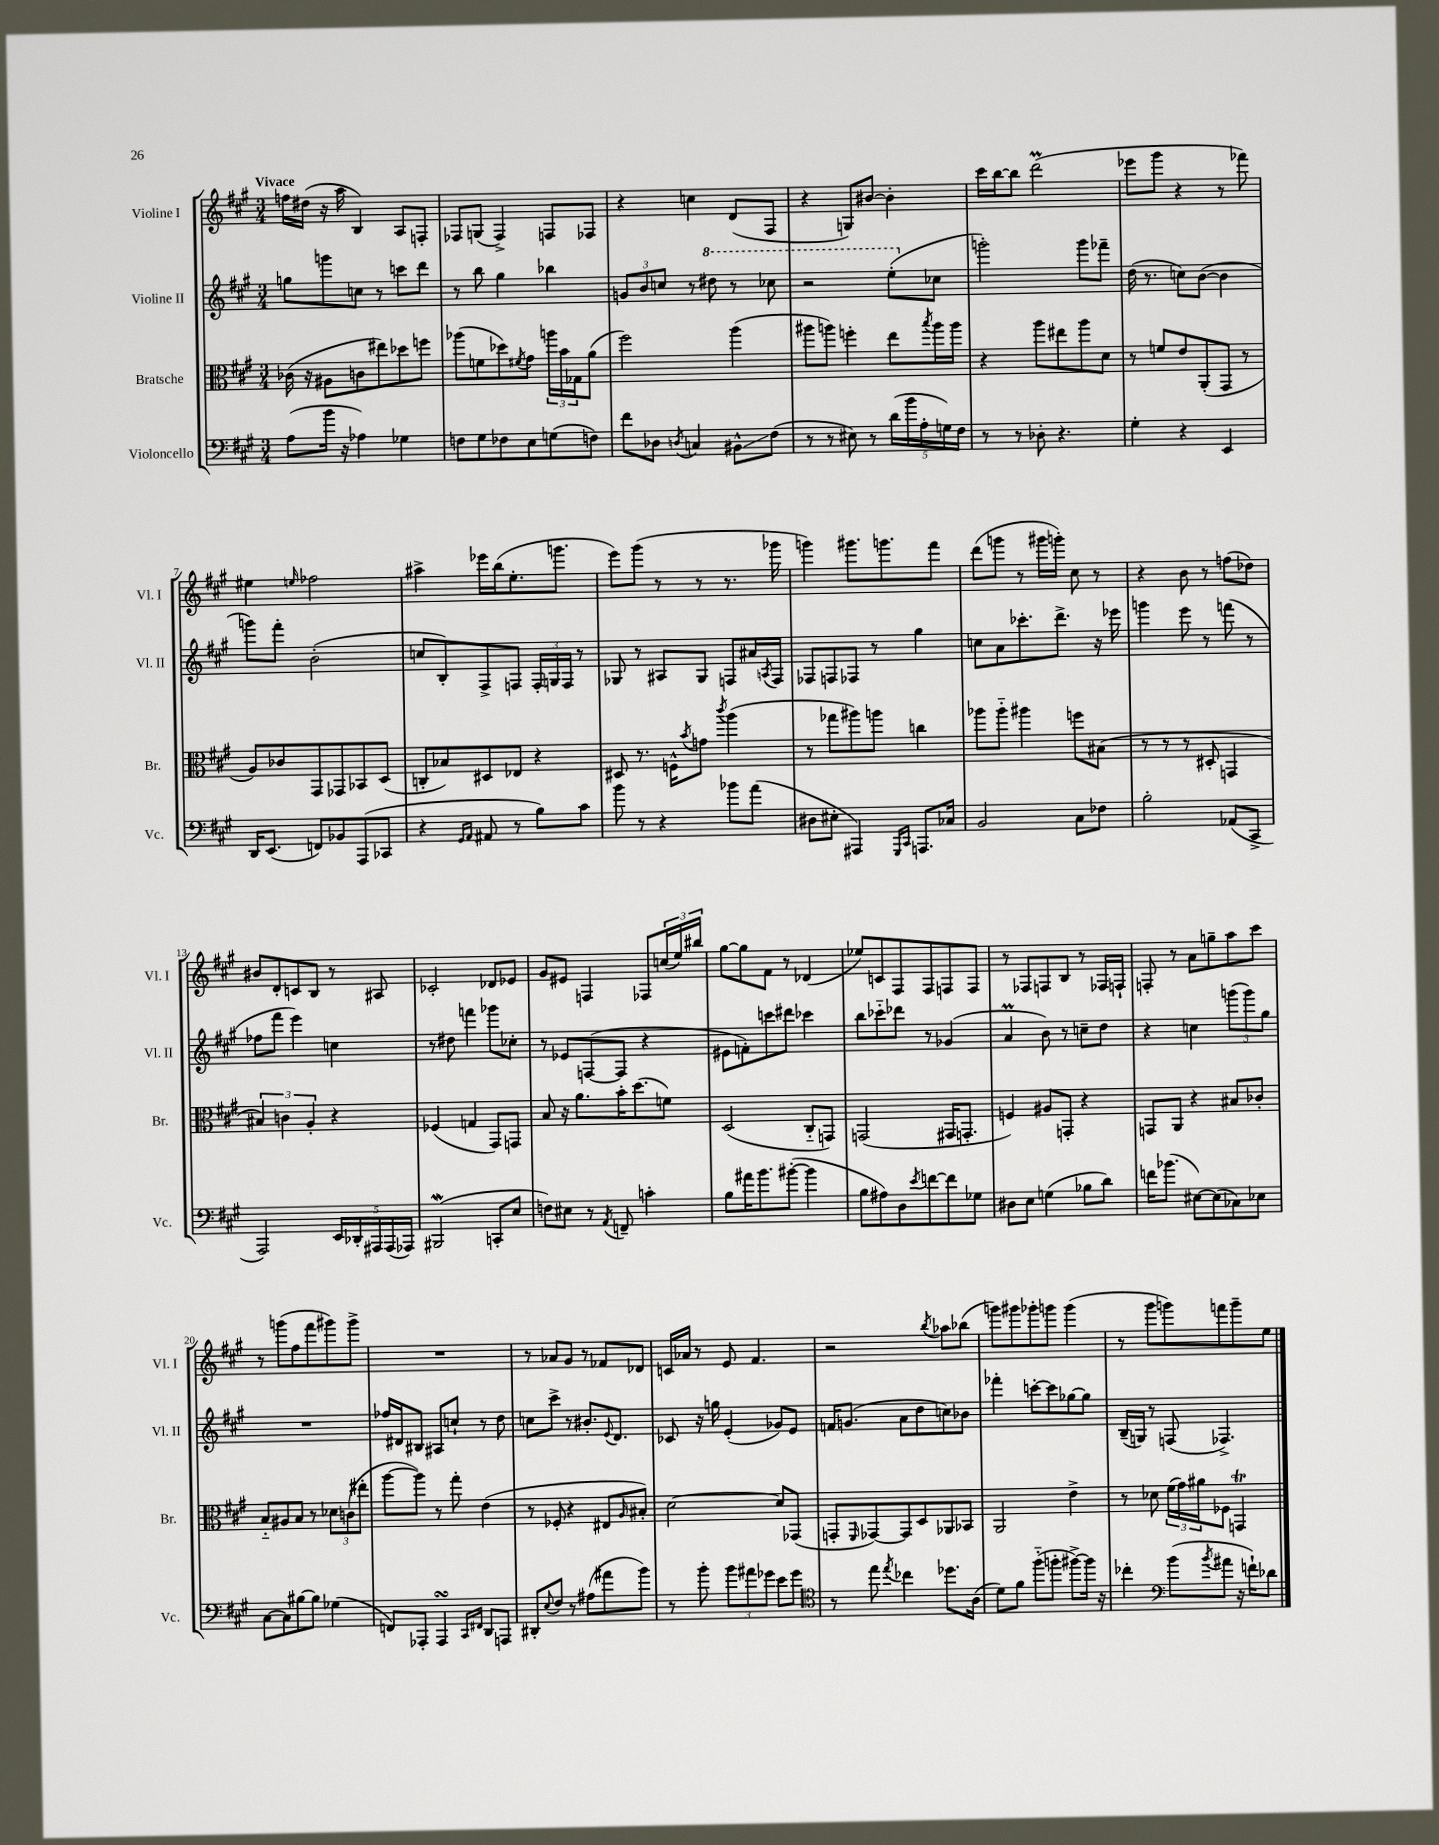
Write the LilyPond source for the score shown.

<<
\new StaffGroup <<
\new Staff = "s0" \with { instrumentName = "Violine I" shortInstrumentName = "Vl. I" } {
    \clef treble \key a \major \numericTimeSignature \time 3/4 \tempo "Vivace"
    f''16 dis''16( r16 a''16 b4) a8 f8-. |
    fes8 g8( fes4->) f8 fes8 |
    r4 c''4 d'8( fis8 |
    r4 g8) bis'8~ bis'4-. |
    cis'''16 b''16~ b''8 d'''2\prall( |
    ees'''8 gis'''8 r4 r8 fes'''8) |
    eis''4 \grace { e''16 } fes''2 |
    ais''4-> ees'''16 b''16( e''8.-. g'''8. |
    e'''8) gis'''8( r8 r8 r8. ges'''16 |
    g'''4) gis'''8. g'''8. fis'''8 |
    d'''8( g'''8 r8 gis'''16 g'''16-.) cis''8 r8 |
    r4 b'8 r8 f''8( des''8) |
    bis'8 d'8-. c'8 b8 r8 ais8 |
    ces'2-. des'8 ees'8 |
    gis'8 eis'8 f4 fes8 \tuplet 3/2 { c''16( e''16) bis''16 } |
    gis''8~ gis''8 fis'8 r8 des'4( |
    ees''8) c'8 fis8 fis8 f8 f8 |
    r8 fes8 f8 b8 r8 fes16 f16-! |
    f8-. r8 a'8 g''8-- a''8 cis'''8 |
    r8 g'''8( fis''8 fis'''8 gis'''8) gis'''8-> |
    R2. |
    r8 aes'8 gis'8 r8 fes'8 des'8 |
    c'16 aes'16 r8 e'8 fis'4. |
    r2 \acciaccatura { b''8 } aes''8 bes''8( |
    g'''8) gis'''8 ges'''8-. g'''8 g'''4( |
    r8 gis'''8 g'''8) f'''8 g'''8-- e''8 \bar "|." |
}
\new Staff = "s1" \with { instrumentName = "Violine II" shortInstrumentName = "Vl. II" } {
    \clef treble \key a \major \numericTimeSignature \time 3/4
    g''8 g'''8 c''8 r8 c'''8 d'''8 |
    r8 b''8 gis''4 bes''4 |
    \tuplet 3/2 { g'8 b'8 c''8 } r8 \ottava #1 dis'''8 r8 ces'''8 |
    r2 e'''8-.( \ottava #0 ces''8 |
    g'''2-.) g'''8 fes'''8-- |
    d''16( r8. c''8) b'8~( b'4 |
    g'''8) fis'''8-. b'2-.( |
    c''8 b8-.) fis8-> f8 \tuplet 3/2 { f16-. g16 f16 } r8 |
    ges8 r8 ais8 ges8 f8 ais'16 \acciaccatura { a8 } f16 |
    fes8 f8 fes8 r8 gis''4 |
    c''8 a'8 ces'''8.-. d'''8.-> r16 ees'''16 |
    g'''4 e'''8 r8 f'''8( r8 |
    fes''8 fis'''8 e'''4) c''4 |
    r8 dis''8 f'''4 ges'''8 ces''8-. |
    r8 ees'8 f8~( f8 r4 |
    eis'8 f'8-.) c'''8 dis'''8 ces'''4 |
    b''8 ces'''8-_ des'''8 r8 ges'4( |
    a'4\prall b'8) r8 c''8-- d''8 |
    r4 c''4 \tuplet 3/2 { g'''8( g'''8) gis''8 } |
    R2. |
    fes''16 dis'16 bis8 ais8 c''8-! r8 d''8 |
    c''8 cis'''8-> r8 bis'8.-. \appoggiatura { e'8 } d'8. |
    ces'8 r16 g''16 e'4-.( ges'8) e'8 |
    f'16 g'8.( a'8 d''8 c''8) bes'8 |
    fes'''4-. c'''8~-. c'''8 ges''8~ ges''8 |
    b16--( g16) r8 f8( fes4.->) \bar "|." |
}
\new Staff = "s2" \with { instrumentName = "Bratsche" shortInstrumentName = "Br." } {
    \clef alto \key a \major \numericTimeSignature \time 3/4
    ces'16( r16 ais8 c'8 eis''8) des''8 f''8 |
    aes''8( f'8 des''8) \acciaccatura { fis'8 } gis'8 \tuplet 3/2 { a''16 b'16 ges16 } a'8( |
    fis''2) a''4( |
    ais''8 a''8) f''4-. e''8 \acciaccatura { b''8 } a''16 a''16 |
    r4 a''8 eis''8 a''8 d'8 |
    r8 f'8 e'8 a,8-.( gis,8 r8 |
    a8) ces'8 gis,8 ges,8 bes,8 d8( |
    c8-. bes8) dis8 ees8 r4 |
    dis8 r8. f16-^ \acciaccatura { b'8 } g'8 \acciaccatura { cis'''8 } a''4( |
    r8 ges''8 ais''8) a''8 c''4 |
    aes''8 aes''8-_ ais''4 f''8 bis8( |
    r8 r8 r8 dis8-. g,4 |
    \tuplet 3/2 { bis4) c'4 a4-. } r4 |
    fes4( g4 gis,8) g,8 |
    b8 r16 a'8. b'16-. d''8.( f'8) |
    d2( cis8-_ g,8) |
    g,2( gis,16 g,8.-. |
    f4) ais8 g,8-. r4 |
    g,8 a,8 r4 bis8 ces'8-. |
    b8-_ ais8 b8 r8 \tuplet 3/2 { des'8 c'8( eis''8-. } |
    a''8~ a''8) r8 gis''8-. e'4( |
    r8 fes8-. r4 eis8 \grace { a16 } bis8-.) |
    d'2~ d'8 ges,8( |
    g,8-. \grace { fis,16 } ges,8~) ges,8 d8 aes,8 bes,8 |
    a,2 e'4-> |
    r8 des'8 \tuplet 3/2 { fis'16( gis'16) ais'16 } fes8 g,4\trill \bar "|." |
}
\new Staff = "s3" \with { instrumentName = "Violoncello" shortInstrumentName = "Vc." } {
    \clef bass \key a \major \numericTimeSignature \time 3/4
    a8( b'16 r16 aes4) ges4 |
    f8 gis8 fes8 e8 g8( f8) |
    fis'8 des8 \acciaccatura { d8 } c4 bis,8-^\glissando fis8( |
    r8 r8 eis8) r8 \tuplet 5/4 { d'16( b'16 a16-. g16) fis16 } |
    r8 r8 des8-. r4. |
    gis4-. r4 e,4 |
    d,16 e,8.( f,8) bes,8 a,,8( ces,8 |
    r4 \grace { gis,16 a,16 } ais,8 r8 b8) cis'8 |
    b'8 r8 r4 bes'8 a'8( |
    dis8 eis8-. ais,,4) \grace { gis,,16 cis,16 } a,,8. ces16 |
    b,2 cis8 fes8 |
    b2-. aes,8( cis,8-> |
    a,,2) \tuplet 5/4 { e,16 des,16-. ais,,16 ais,,16( aes,,16) } |
    bis,,2\mordent( c,8-. e8 |
    f8) eis8 r8 \acciaccatura { a,8 } f,8-- c'4-. |
    b8 ais'16 b'8. bis'8~-.( bis'4 |
    b8 ais8) d8 \acciaccatura { e'8 } f'8~ f'8 ges8 |
    dis8 e8 g4( bes8 d'8) |
    f'16 bes'8.( eis8~) eis8( ces8) ees8 |
    cis8~ cis8 bis8~ bis8 ges4( |
    f,8) aes,,8-. aes,,4\turn \grace { cis,16 fis,16 } d,8 a,,8 |
    dis,8-. \appoggiatura { e8 } fis8 r8 ais8( ais'8 b'8) |
    r8 b'8-. \tuplet 3/2 { b'8 ais'8 ges'8 } e'8 ges'8 |
    \clef tenor r8 e''8 \acciaccatura { e''8 } ces''4 des''8. a16( |
    d'8) fis'8 fis''8-_( f''8-. fis''8~->) fis''16 r16 |
    ces''4-. \clef bass b'8( \acciaccatura { b'8 } ais'8 r16 f'16-!) des'8 \bar "|." |
}
>>
>>
